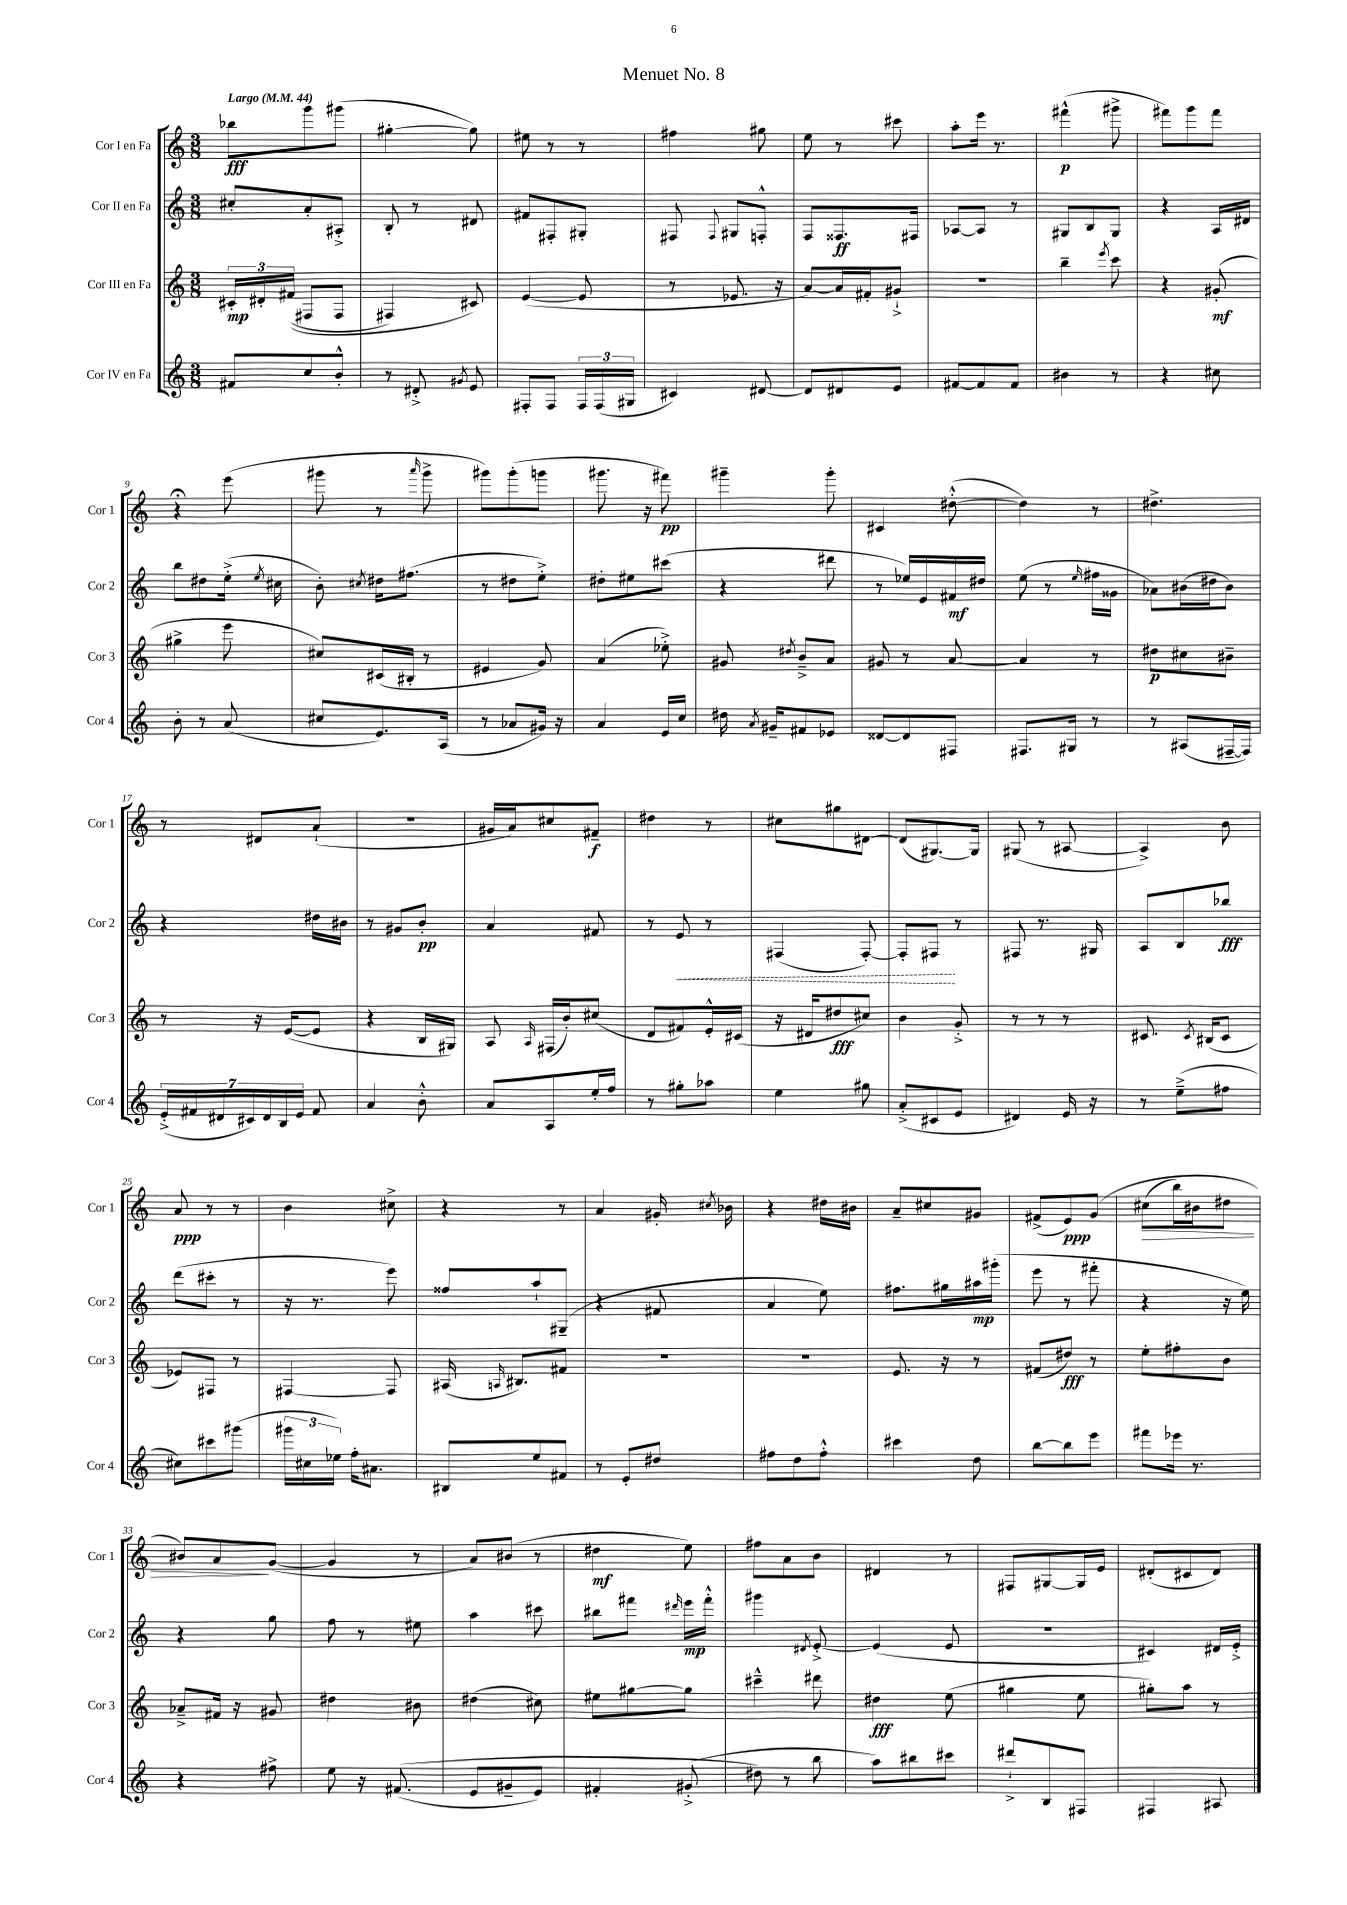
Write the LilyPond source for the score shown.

\header { title = "Menuet No. 8" }
<<
\new StaffGroup <<
\new Staff = "s0" \with { instrumentName = "Cor I en Fa" shortInstrumentName = "Cor 1" } {
    \clef treble \key c \major \numericTimeSignature \time 3/8 \tempo "Largo" 4 = 44
    \autoBeamOff bes''8[\fff g'''8 gis'''8]( |
    gis''4~-. gis''8) |
    eis''8 r8 r8 |
    fis''4 gis''8 |
    e''8 r8 cis'''8 |
    a''8[-. e'''16] r8. |
    fis'''4-^\p( gis'''8-> |
    fis'''8[) g'''8 fis'''8] |
    r4\fermata e'''8( |
    gis'''8 r8 \grace { a'''16 } gis'''8-> |
    gis'''8[) gis'''8-.( g'''8] |
    gis'''8. r16 fis'''8\pp) |
    gis'''4-- gis'''8-. |
    cis'4 dis''8~-.-^( |
    dis''4) r8 |
    dis''4.-> |
    r8 dis'8[ a'8]-!( |
    R4. |
    gis'16[ a'16) cis''8 fis'8]--\f |
    dis''4 r8 |
    cis''8[ gis''8 dis'8]~ |
    dis'8[( gis8.~) gis16] |
    gis8( r8 ais8~ |
    ais4->) b'8 |
    a'8\ppp r8 r8 |
    b'4 cis''8-> |
    r4 r8 |
    a'4 gis'16-. \acciaccatura { cis''8 } bes'16 |
    r4 dis''16[ bis'16] |
    a'8[-- cis''8 gis'8] |
    fis'8[->( e'8\ppp) g'8]\( |
    cis''8[\>( b''16) bis'16 dis''8] |
    bis'8[\) a'8\! g'8]~( |
    g'4 r8 |
    a'8[) bis'8]( r8 |
    dis''4\mf e''8) |
    fis''8[ a'8 b'8] |
    dis'4 r8 |
    fis8[ gis8~ gis16 e'16] |
    dis'8[-.( cis'8 dis'8]) \bar "|." |
}
\new Staff = "s1" \with { instrumentName = "Cor II en Fa" shortInstrumentName = "Cor 2" } {
    \clef treble \key c \major \numericTimeSignature \time 3/8
    \autoBeamOff cis''8[-. a'8-. ais8]-.-> |
    b8-. r8 dis'8 |
    fis'8[ fis8-. gis8]-. |
    fis8 \appoggiatura { fis8 } gis8[ f8]-.-^ |
    f8[ fisis8.\ff fis16] |
    aes8[~ aes8] r8 |
    gis8[ b8 gis8] |
    r4 a16[ dis'16] |
    b''8[ dis''8 e''16]-.->( \acciaccatura { e''8 } cis''16 |
    b'8-.) \acciaccatura { cis''8 } dis''16[ fis''8.]( |
    r8 dis''8[ e''8]-.->) |
    dis''8[-. eis''8 cis'''8]( |
    r4 dis'''8 |
    r8 ees''16[) e'16 fis'16\mf dis''16] |
    e''8( r8 \grace { e''16 } fis''16[ gisis'16] |
    aes'8[) bis'16( dis''16 bis'8]) |
    r4 dis''16[ bis'16] |
    r8 gis'8[ b'8]-.\pp |
    a'4 fis'8 |
    r8 \once \override Hairpin.style = #'dashed-line e'8\< r8 |
    fis4( fis8~-.) |
    fis8[-. fis8]\! r8 |
    fis8 r8. gis16 |
    a8[ b8 bes''8]\fff |
    d'''8[( cis'''8]-. r8 |
    r16 r8. e'''8) |
    fisis''8[ a''8-! gis8]--( |
    r4 fis'8 |
    a'4 e''8) |
    fis''8.[ gis''16 ais''16\mp gis'''16]-.( |
    e'''8 r8 fis'''8-. |
    r4 r16 e''16) |
    r4 g''8 |
    f''8 r8 eis''8 |
    a''4 cis'''8 |
    bis''8[ fis'''8] \grace { dis'''16 } e'''16[\mp fis'''16]-.-^ |
    gis'''4 \acciaccatura { dis'8 } e'8~-.-> |
    e'4( e'8 |
    r4. |
    cis'4) dis'16[ e'16]-.-> \bar "|." |
}
\new Staff = "s2" \with { instrumentName = "Cor III en Fa" shortInstrumentName = "Cor 3" } {
    \clef treble \key c \major \numericTimeSignature \time 3/8
    \autoBeamOff \tuplet 3/2 { cis'16[-.\mp dis'16-. fis'16](\( } fis8[ fis8] |
    fis4) cis'8\) |
    e'4~( e'8 |
    r8 ees'8. r16 |
    a'8[~) a'16 fis'16-. gis'8]-!-> |
    R4. |
    b''4-- \acciaccatura { e'''8 } c'''8 |
    r4 gis'8-.\mf( |
    gis''4-> e'''8 |
    cis''8[) cis'16( bis16]-. r8 |
    eis'4 g'8) |
    a'4( ees''8-.->) |
    gis'8 \acciaccatura { dis''8 } b'8[---> a'8] |
    gis'8 r8 a'8~ |
    a'4 r8 |
    dis''8[\p cis''8 bis'8]-- |
    r8 r16 e'16[~( e'8] |
    r4 b16[ gis16]) |
    a8 \grace { a16 } fis16[( b'16-.) cis''8]( |
    d'8[ fis'8) e'16-.-^ cis'16]( |
    r16 dis'16[ dis''8\fff cis''8]) |
    b'4 g'8-.-> |
    r8 r8 r8 |
    cis'8. \acciaccatura { cis'8 } bis16[( cis'8] |
    ees'8[) fis8] r8 |
    fis4~ fis8 |
    ais16( \grace { a16 } bis8.[) fis'8] |
    R4. |
    R4. |
    e'8. r16 r8 |
    fis'8[( dis''8]\fff) r8 |
    e''8[-. fis''8-. b'8] |
    aes'8[---> fis'16] r16 gis'8 |
    dis''4 bis'8 |
    dis''4( cis''8) |
    eis''8[ gis''8~ gis''8] |
    cis'''4---^ dis'''8 |
    dis''4\fff e''8( |
    gis''4 e''8 |
    gis''8[-.) a''8] r8 \bar "|." |
}
\new Staff = "s3" \with { instrumentName = "Cor IV en Fa" shortInstrumentName = "Cor 4" } {
    \clef treble \key c \major \numericTimeSignature \time 3/8
    \autoBeamOff fis'8[ c''8 b'8]-.-^ |
    r8 dis'8-.-> \acciaccatura { gis'8 } e'8 |
    fis8[-. fis8] \tuplet 3/2 { fis16[ fis16( gis16] } |
    cis'4) dis'8~ |
    dis'8[ dis'8 e'8] |
    fis'8[~ fis'8 fis'8] |
    bis'4 r8 |
    r4 cis''8 |
    b'8-. r8 a'8( |
    cis''8[ e'8.) a16]( |
    r8 aes'8[ gis'16]) r16 |
    a'4 e'16[ c''16] |
    dis''16 \acciaccatura { a'8 } gis'16[-- fis'8 ees'8] |
    disis'8[~ disis'8 fis8] |
    fis8.[ gis16] r8 |
    r8 ais8[( fis16~-- fis16]) |
    \tuplet 7/4 { e'16[-.->( fis'16 dis'16 cis'16) dis'16 b16 e'16] } fis'8 |
    a'4 b'8-.-^ |
    a'8[ a8 e''16-. f''16] |
    r8 gis''8[-. aes''8] |
    e''4 gis''8 |
    a'8[-.->( cis'8 e'8] |
    dis'4) e'16 r16 |
    r8 e''8[--->( fis''8] |
    cis''8[) cis'''8 gis'''8]( |
    \tuplet 3/2 { gis'''16[ cis''16 ees''16]) } f''16[-. ais'8.] |
    bis8[ e''8 fis'8] |
    r8 e'8[-. dis''8] |
    fis''8[ d''8 fis''8]-.-^ |
    cis'''4 d''8 |
    b''8[~ b''8 e'''8] |
    fis'''8[ ees'''16] r8. |
    r4 fis''8-> |
    e''8 r16 fis'8.(\( |
    e'8[ gis'8-- e'8]) |
    fis'4-. gis'8-.->( |
    dis''8\) r8 b''8 |
    a''8[) bis''8 cis'''8] |
    dis'''8[-!-> b8 fis8] |
    fis4 ais8 \bar "|." |
}
>>
>>
